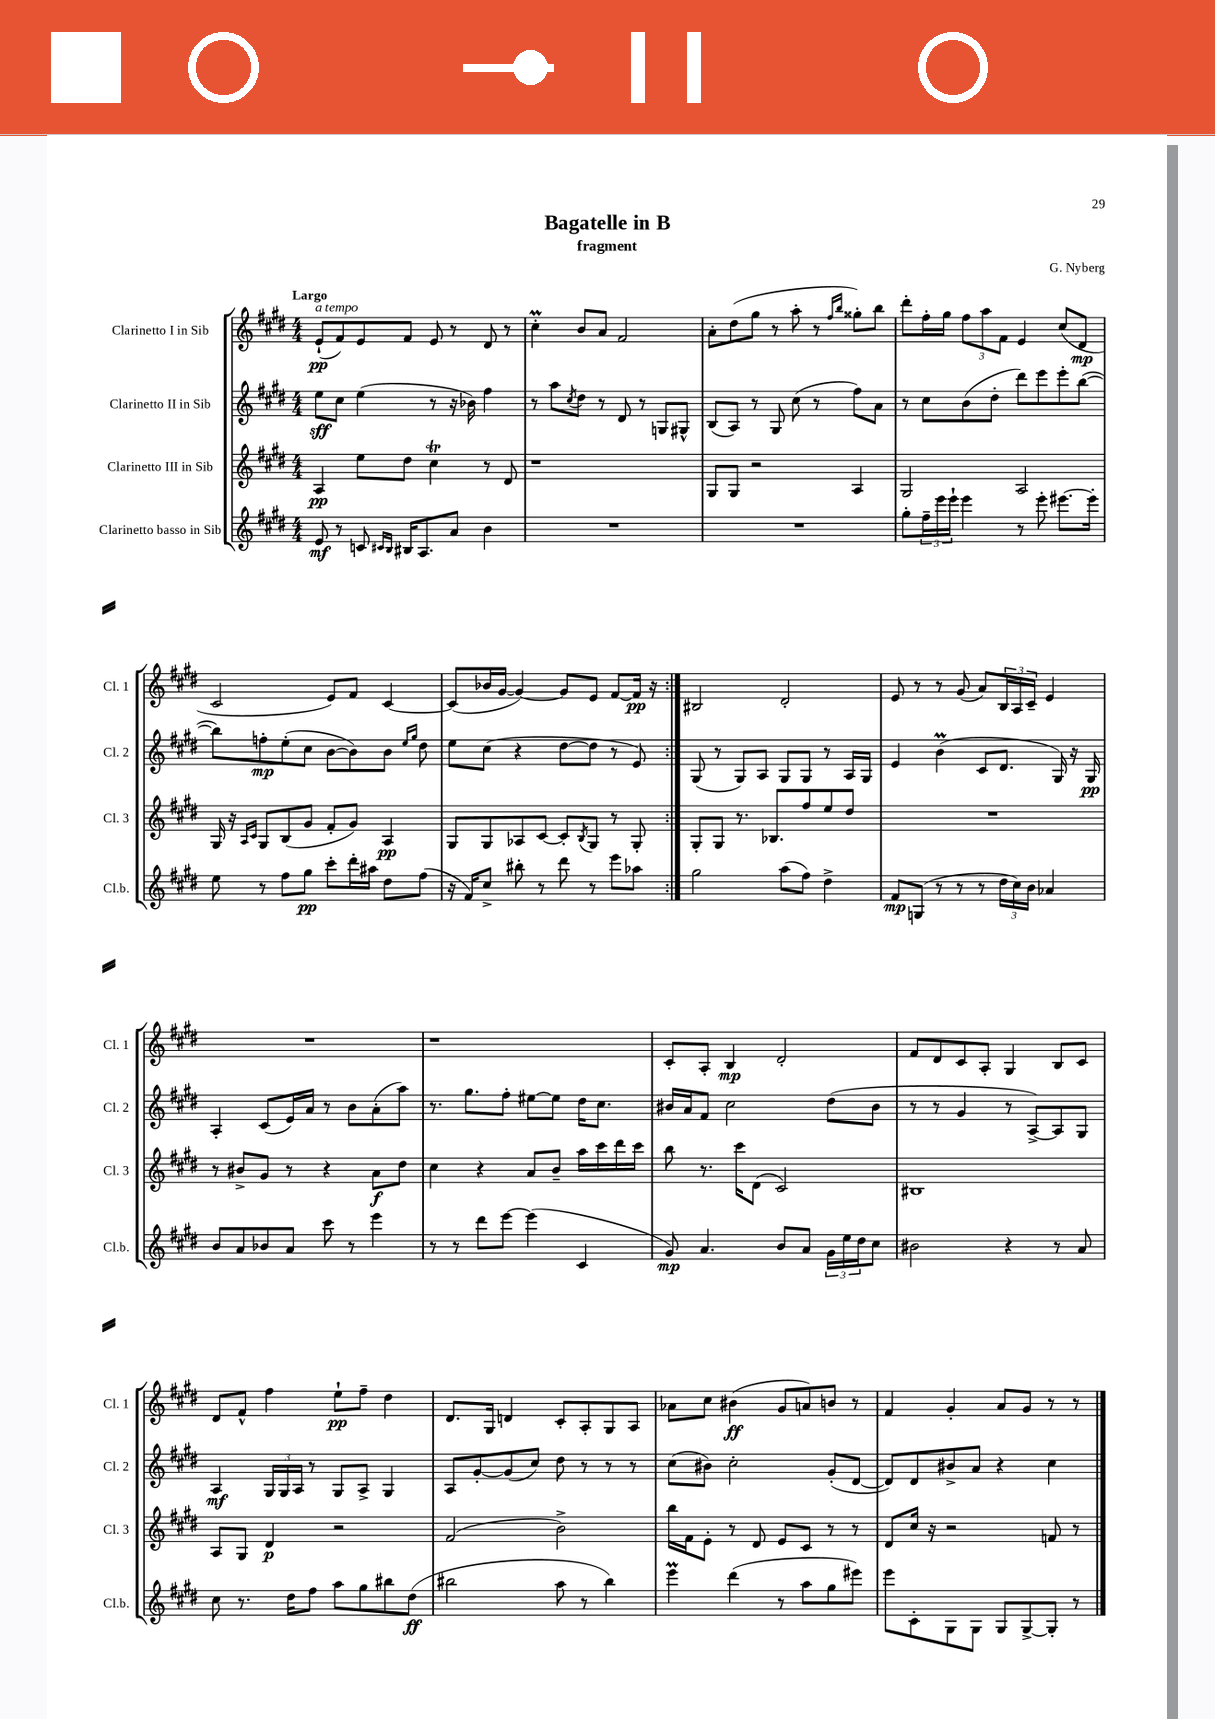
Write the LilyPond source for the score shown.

\header { title = "Bagatelle in B" composer = "G. Nyberg" subtitle = "fragment" }
<<
\new StaffGroup <<
\new Staff = "s0" \with { instrumentName = "Clarinetto I in Sib" shortInstrumentName = "Cl. 1" } {
    \clef treble \key e \major \numericTimeSignature \time 4/4 \tempo "Largo"
    \repeat volta 2 { e'8-!\pp^\markup { \italic "a tempo" }( fis'8) e'8 fis'8 e'8 r8 dis'8 r8 |
    cis''4-.\prall b'8 a'8 fis'2 |
    a'8-. dis''8( gis''8 r8 a''8-. r8 \grace { fis''16 b''16 } gisis''8-.) b''8 |
    dis'''8-. fis''16-. gis''16 \tuplet 3/2 { fis''8 a''8 fis'8 } e'4 cis''8( dis'8\mp |
    cis'2 e'8) fis'8 cis'4~ |
    cis'8( bes'16 gis'16~ gis'4~) gis'8 e'8 fis'8~ fis'16\pp r16 | }
    bis2 dis'2-. |
    e'8 r8 r8 gis'8( a'8) \tuplet 3/2 { b16 a16 cis'16-- } e'4 |
    R1 |
    r1 |
    cis'8-. a8-. b4\mp dis'2-. |
    fis'8 dis'8 cis'8 a8-. gis4 b8 cis'8 |
    dis'8 fis'8-^ fis''4 e''8-!\pp fis''8-- dis''4 |
    dis'8. gis16 d'4 cis'8-. a8-. gis8 a8 |
    aes'8 cis''8 bis'4\ff( gis'8 a'8) b'8 r8 |
    fis'4 gis'4-. a'8 gis'8 r8 r8 \bar "|." |
}
\new Staff = "s1" \with { instrumentName = "Clarinetto II in Sib" shortInstrumentName = "Cl. 2" } {
    \clef treble \key e \major \numericTimeSignature \time 4/4
    \repeat volta 2 { e''8\sff cis''8 e''4( r8 r16 bes'16) fis''4 |
    r8 a''8 \acciaccatura { cis''8 } dis''8 r8 dis'8 r8 g8 gis8-^ |
    b8( a8) r8 gis8 cis''8( r8 fis''8) a'8 |
    r8 cis''8 b'8( dis''8-. dis'''8) e'''8 e'''8-. b''8~( |
    b''8) f''8-.\mp e''8-.( cis''8 b'8~ b'8) b'8 \grace { e''16 gis''16 } dis''8 |
    e''8 cis''8( r4 dis''8~ dis''8 r8 e'8) | }
    gis8( r8 gis8) a8 gis8 gis8 r8 a16 gis16 |
    e'4 b'4\prall( cis'8 dis'8. gis16) r16 gis16\pp |
    a4-. cis'8( e'16) a'16 r8 b'8 a'8-.( a''8) |
    r8. gis''8. fis''8-. eis''8~ eis''8 dis''16 cis''8. |
    bis'16 a'16 fis'8 cis''2 dis''8( bis'8 |
    r8 r8 gis'4 r8 a8~->) a8 gis8 |
    a4\mf \tuplet 3/2 { gis16 gis16 a16 } r8 gis8 a8-> gis4 |
    a8 gis'8~-. gis'8( cis''8) dis''8 r8 r8 r8 |
    cis''8( bis'8) cis''2-. gis'8-.( dis'8~ |
    dis'8) dis'8 bis'8-> a'8 r4 cis''4 \bar "|." |
}
\new Staff = "s2" \with { instrumentName = "Clarinetto III in Sib" shortInstrumentName = "Cl. 3" } {
    \clef treble \key e \major \numericTimeSignature \time 4/4
    \repeat volta 2 { a4\pp e''8 dis''8 cis''4\trill r8 dis'8 |
    r1 |
    gis8 gis8 r2 a4 |
    gis2 a2 |
    gis16 r16 \grace { a16 cis'16 } gis8 b8( gis'8 fis'8-. gis'8) a4\pp |
    gis8 gis8 aes8 cis'8~ cis'8-. \acciaccatura { b8 } gis8 r8 gis8-. | }
    gis8-. gis8 r8. bes8. fis''8 e''8 dis''8 |
    R1 |
    r8 bis'8-> gis'8 r8 r4 a'8\f dis''8 |
    cis''4 r4 a'8 b'8-- a''16 cis'''16 dis'''16 cis'''16 |
    b''8 r8. cis'''16 dis'8( cis'2) |
    bis1 |
    a8 gis8 dis'4\p r2 |
    fis'2( b'2->) |
    b''16 fis'16 e'8-. r8 dis'8 e'8 cis'8 r8 r8 |
    dis'8 cis''16 r16 r2 f'8 r8 \bar "|." |
}
\new Staff = "s3" \with { instrumentName = "Clarinetto basso in Sib" shortInstrumentName = "Cl.b." } {
    \clef treble \key e \major \numericTimeSignature \time 4/4
    \repeat volta 2 { e'8\mf r8 c'8 \grace { cis'16 b16 } bis16 a8. a'8 b'4 |
    R1 |
    R1 |
    gis''8-. \tuplet 3/2 { fis''16-- e'''16 e'''16-! } e'''4 r8 e'''8-. eis'''8.~ eis'''16-. |
    e''8 r8 fis''8 gis''8\pp cis'''8-. dis'''16-. ais''16 dis''8 fis''8( |
    r16 fis'16) cis''8-> bis''8-. r8 dis'''8 r8 e'''8 aes''8 | }
    gis''2 a''8( fis''8) dis''4-> |
    fis'8\mp g8( r8 r8 r8 \tuplet 3/2 { dis''16 cis''16) b'16 } aes'4 |
    b'8 a'8 bes'8 a'8 cis'''8 r8 e'''4 |
    r8 r8 dis'''8 e'''8~ e'''4( cis'4 |
    gis'8\mp) a'4. b'8 a'8 \tuplet 3/2 { gis'16 e''16 dis''16 } cis''8 |
    bis'2 r4 r8 a'8 |
    cis''8 r8. dis''16 fis''8 a''8 gis''8 bis''8 dis''8\ff( |
    bis''2 a''8 r8 bis''4) |
    e'''4\prall dis'''4( r8 a''8 gis''8 eis'''8) |
    e'''8 cis'8-. gis8 gis8 gis8 gis8~-> gis8-. r8 \bar "|." |
}
>>
>>
\layout { \context { \Score \remove "Bar_number_engraver" } }
